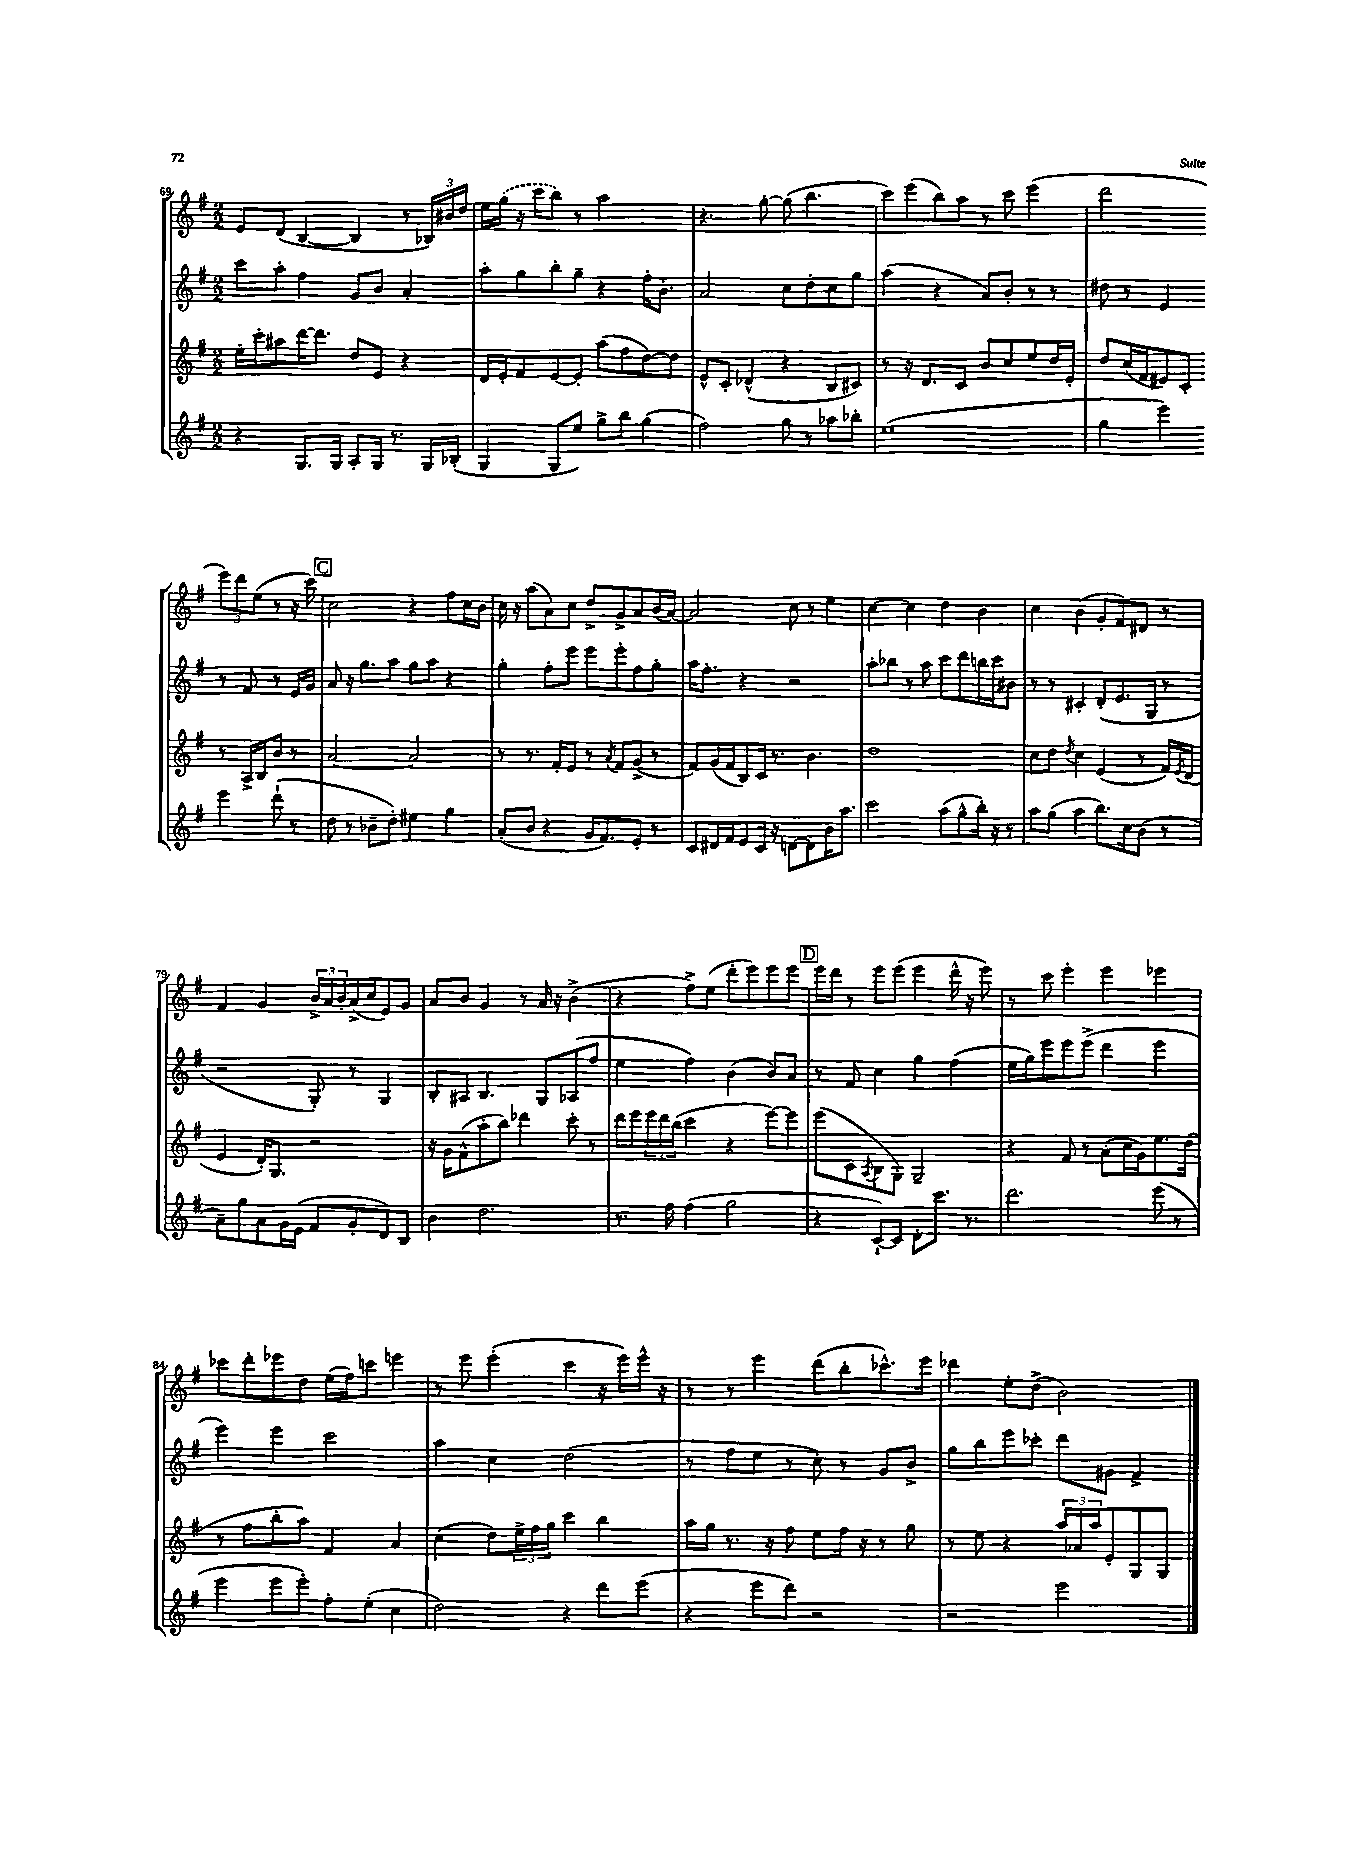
<<
\new StaffGroup <<
\new Staff = "s0" {
    \clef treble \key g \major \numericTimeSignature \time 2/2
    e'8 d'8( b4~ b4 r8 \tuplet 3/2 { bes16) bis'16 d''16 } |
    e''16 \once \slurDashed g''16( r16 c'''16 b''8) r8 a''2 |
    r4. g''8~-. g''8( b''4. |
    c'''8) e'''8( b''8) a''8 r8 c'''8 e'''4( |
    d'''2 \tuplet 3/2 { e'''8) d'''8 e''8( } r8 r16 c'''16) |
    \mark \markup { \box "C" } c''2 r4 fis''8 c''16 b'16 |
    c''16 r16 a''8( a'8) c''8 d''8-> g'8-> a'8 b'16( a'16~) |
    a'2 c''8 r8 e''4 |
    c''4~ c''4 d''4 b'4 |
    c''4 b'4( g'8-. fis'8) dis'8 r8 |
    fis'4 g'4 \tuplet 3/2 { b'16-> a'16 b'16-. } a'16->( c''16 e'8) g'8 |
    a'8 b'8 g'4 r8 a'16 r16 b'4->( |
    r4 fis''8->) e''8( d'''8-. e'''8) e'''8 e'''8 |
    \mark \markup { \box "D" } e'''16 d'''16 r8 e'''8 e'''8( e'''4 d'''16-^ r16 e'''8) |
    r8 c'''8 e'''4-. e'''4 ees'''4 |
    ces'''8 d'''8-. ees'''8 d''8 e''16( fis''16) c'''8 e'''4 |
    r8 e'''8 e'''4-.( c'''4 r16 e'''16) e'''16-^ r16 |
    r8 r8 e'''4 d'''8( b''8-. ces'''8.-^) e'''16 |
    des'''4 e''8-. d''8->( b'2) \bar "|." |
}
\new Staff = "s1" {
    \clef treble \key g \major \numericTimeSignature \time 2/2
    c'''8 a''8-. fis''4 g'8 b'8 a'4-. |
    a''8-. g''8 b''8-. g''8-- r4 fis''16-. b'8.-. |
    a'2 c''8 d''8-. c''8 g''8 |
    a''4( r4 a'8) b'8-. r8 r8 |
    dis''8 r8 e'4 r8 fis'8 r8 e'16 g'16 |
    \mark \markup { \box "C" } a'8 r16 g''8. a''8 g''8 a''8 r4 |
    g''4-. fis''8-. e'''8 e'''8 e'''8-. fis''8 g''8-. |
    a''16 fis''8.-. r4 r2 |
    a''8-. bes''8 r8 a''8 c'''8 d'''8 b''16 c'''16 bis'8 |
    r8 r8 cis'4-. d'8-.( e'8. g16 r8 |
    r2 g8-.) r8 g4 |
    b8-. ais8 b4. g8 aes8( fis''8 |
    e''4 fis''4) b'4( b'8) a'8 |
    \mark \markup { \box "D" } r8 fis'8 c''4 g''4 fis''4( |
    e''16 g''16) e'''8 e'''8 e'''8->( d'''4 e'''4 |
    e'''4) e'''4 c'''2 |
    a''4 c''4 d''2( |
    r8 fis''8 e''8 r8 c''8-.) r8 g'8 b'8-> |
    g''8 b''8 e'''8 ces'''8-. d'''8 gis'8 fis'4-> \bar "|." |
}
\new Staff = "s2" {
    \clef treble \key g \major \numericTimeSignature \time 2/2
    e''16-. c'''16-. ais''8 d'''16~ d'''8. d''8 e'8 r4 |
    d'16 e'16-. fis'8 e'8~ e'8-. a''8( fis''8 d''8~) d''8 |
    e'8-^ c'8-. des'4-^( r4 b8 cis'8) |
    r8 r16 d'8. c'8 b'8 c''8 e''8 d''16 e'16-. |
    d''8 c''16( fis'16 eis'8) c'8-. r8 a16-> b16 b'8 r8 |
    \mark \markup { \box "C" } a'2~ a'2 |
    r8 r8. fis'16-. e'8 r8 \acciaccatura { a'8 } fis'8 g'8->( r8 |
    fis'8) g'16( fis'16 b8) c'16 r8. b'4. |
    d''1 |
    c''8 d''8 \acciaccatura { d''8 } c''4 e'4( r8 fis'16) \acciaccatura { e'8 } d'16( |
    e'4 d'16-.) g8. r2 |
    r16 g'16 fis'8-^( a''8-. b''8) des'''4 c'''8-. r8 |
    d'''16 e'''16 \tuplet 3/2 { e'''16 d'''16 b''16( } c'''4 r4 e'''8~) e'''8 |
    \mark \markup { \box "D" } e'''8( c'8 \acciaccatura { a8 } b8 g8-.) g2-- |
    r4 fis'8 r8 a'8-.( c''16 g'16) e''8. d''16( |
    r8 fis''8 b''8-. a''8) fis'4 a'4 |
    c''4( d''8) \tuplet 3/2 { e''16-> fis''16 g''16 } c'''4 b''4 |
    a''16 g''16 r8. r16 fis''8 e''8 fis''16 r16 r8 g''8 |
    r8 e''8 r4 \tuplet 3/2 { a''16 aes'16 a''16 } e'8-. g8 g8 \bar "|." |
}
\new Staff = "s3" {
    \clef treble \key g \major \numericTimeSignature \time 2/2
    r4 g8. g16 a8-. g16 r8. g16 bes16-.( |
    g4 g8 e''8) g''8-> b''8 g''4( |
    fis''2) g''8 r8 aes''8 bes''8-. |
    e''1( |
    g''4 e'''4) e'''4 d'''8-!( r8 |
    \mark \markup { \box "C" } d''8 r8 bes'8-- d''8-.) eis''4 g''4 |
    a'8-.( b'8 r4 g'16 fis'8.) e'8-. r8 |
    c'8 dis'16 fis'16 e'8 c'16 r16 d'8~ d'8 b'16 a''8. |
    c'''2 a''8( g''8-^ b''16-.) r16 r8 |
    a''8 g''8( a''4 b''8.) c''16 b'8( r8 |
    a'8--) g''8 a'8 g'16 e'16( fis'8 g'8-. d'8) b8 |
    b'4 d''2. |
    r8. fis''16 fis''4( g''2 |
    \mark \markup { \box "D" } r4 c'8~-!) c'8 d'8-. c'''8. r8. |
    d'''2. e'''8( r8 |
    e'''4 e'''8 e'''8-.) fis''8-. e''8-.( c''4 |
    d''2) r4 d'''8 e'''8( |
    r4 e'''8 d'''8) r2 |
    r2 e'''2 \bar "|." |
}
>>
>>
\layout { \context { \Score currentBarNumber = #69 } }
